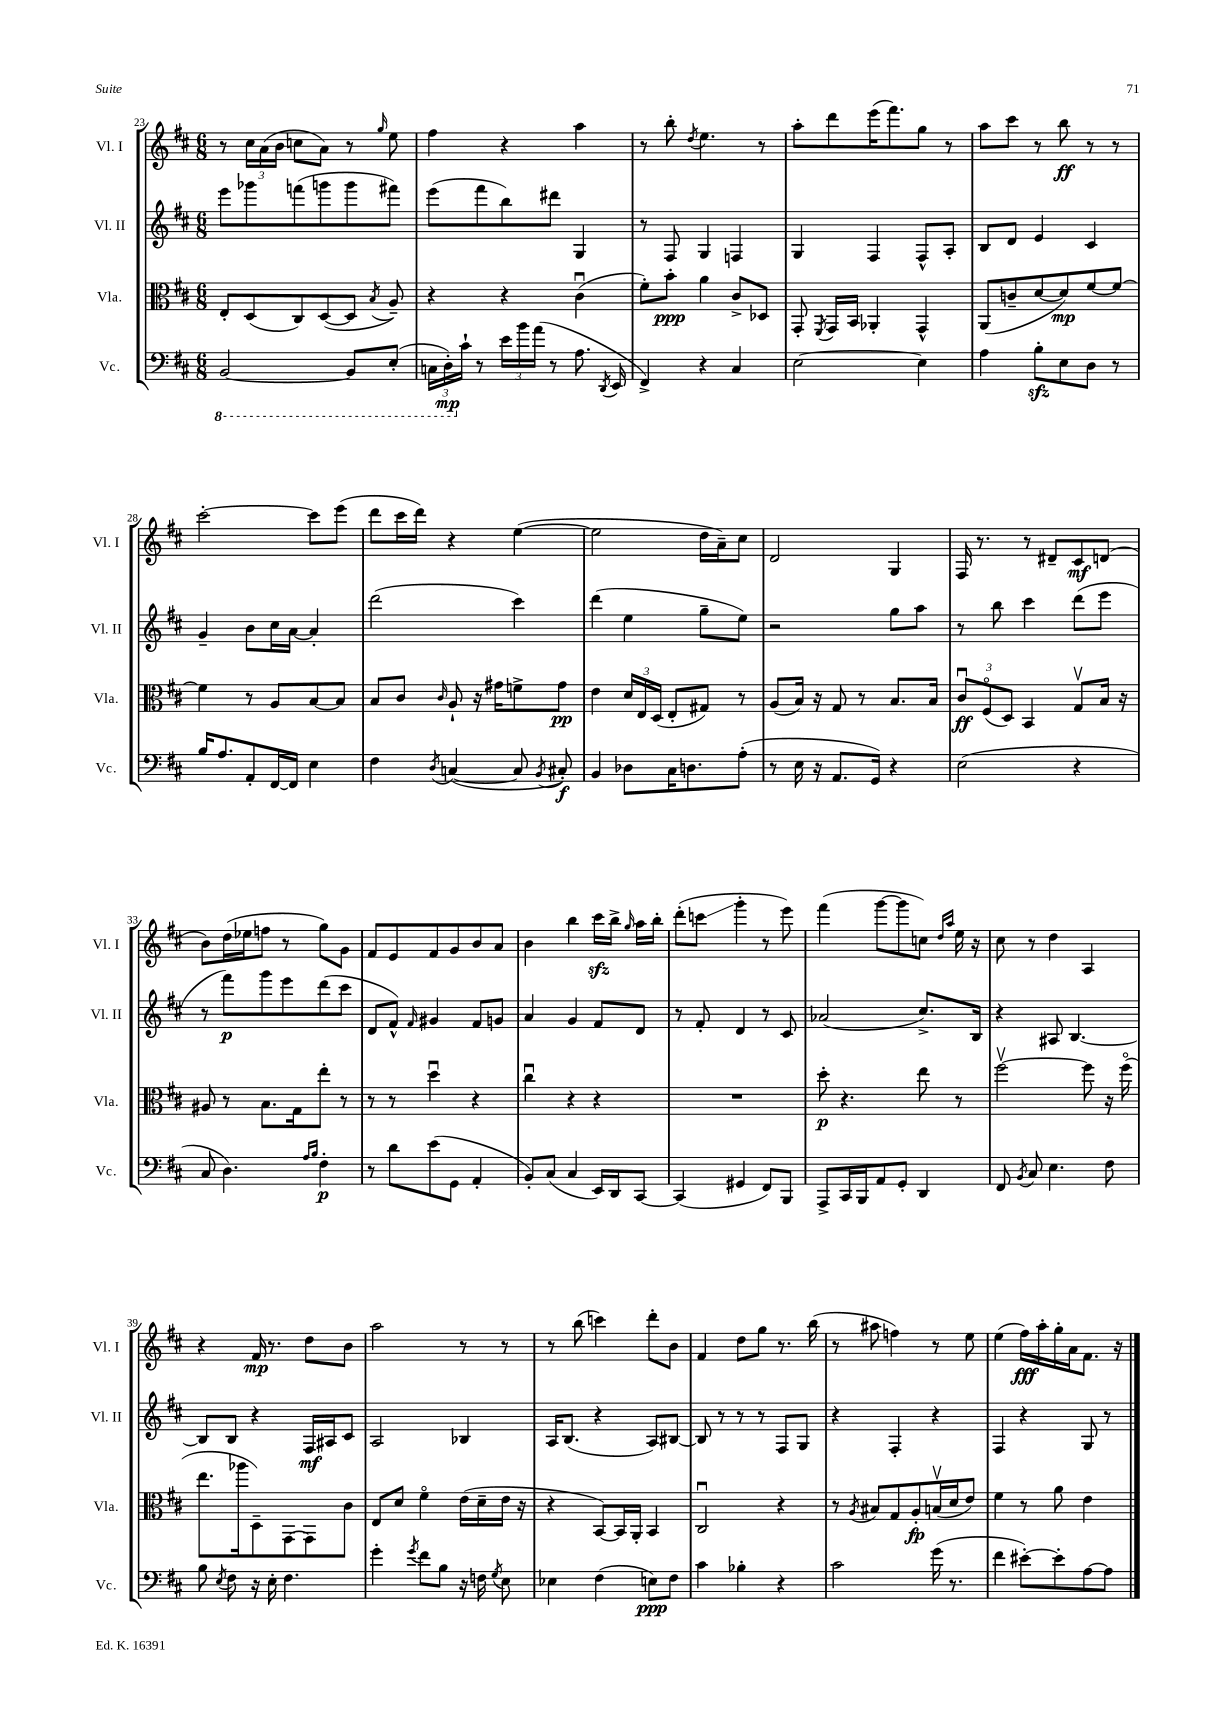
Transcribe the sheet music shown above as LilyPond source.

<<
\new StaffGroup <<
\new Staff = "s0" \with { instrumentName = "Vl. I" shortInstrumentName = "Vl. I" } {
    \clef treble \key d \major \numericTimeSignature \time 6/8
    \autoBeamOff r8 \tuplet 3/2 { cis''16[ a'16( b'16] } c''8[ a'8]) r8 \grace { g''16 } e''8 |
    fis''4 r4 a''4 |
    r8 b''8-. \acciaccatura { d''8 } e''4. r8 |
    a''8[-. d'''8 e'''16( fis'''8.) g''8] r8 |
    a''8[ cis'''8] r8 b''8\ff r8 r8 |
    cis'''2~-. cis'''8[ e'''8]( |
    d'''8[ cis'''16 d'''16]) r4 e''4~( |
    e''2 d''16[ a'16--) cis''8] |
    d'2 g4 |
    fis16 r8. r8 dis'8[-- cis'8\mf d'8]( |
    b'8[) d''16( ees''16 f''8] r8 g''8[) g'8] |
    fis'8[ e'8 fis'8 g'8 b'8 a'8] |
    b'4 b''4 cis'''16[\sfz b''16]-> \grace { g''16 } a''16[ b''16]-. |
    d'''8[-.( c'''8]\glissando g'''4-. r8 e'''8) |
    fis'''4( g'''8[~ g'''8 c''8]) \grace { d''16[ a''16] } e''16 r16 |
    cis''8 r8 d''4 a4 |
    r4 fis'16\mp r8. d''8[ b'8] |
    a''2 r8 r8 |
    r8 b''8( c'''4) d'''8[-. b'8] |
    fis'4 d''8[ g''8] r8. b''16( |
    r8 ais''8 f''4) r8 e''8 |
    e''4( fis''16[\fff) a''16-. g''16-. a'16 fis'8.] r16 \bar "|." |
}
\new Staff = "s1" \with { instrumentName = "Vl. II" shortInstrumentName = "Vl. II" } {
    \clef treble \key d \major \numericTimeSignature \time 6/8
    \autoBeamOff e'''8[ ges'''8 f'''8( g'''8 g'''8 fis'''8]) |
    e'''8[( fis'''8 b''8) dis'''8] g4 |
    r8 fis8 g4 f4 |
    g4 fis4 fis8[-^ a8]-. |
    b8[ d'8] e'4 cis'4 |
    g'4-- b'8[ cis''16 a'16]~ a'4-. |
    d'''2( cis'''4) |
    d'''4( e''4 g''8[-- e''8]) |
    r2 g''8[ a''8] |
    r8 b''8 cis'''4 d'''8[( e'''8] |
    r8 fis'''8[\p) g'''8 e'''8 d'''8( cis'''8] |
    d'8[ fis'8]-^) \grace { fis'16 } gis'4 fis'8[ g'8] |
    a'4 g'4 fis'8[ d'8] |
    r8 fis'8-. d'4 r8 cis'8 |
    aes'2( cis''8.[->) b16] |
    r4 ais8 b4.~ |
    b8[ b8] r4 fis16[\mf ais16 cis'8] |
    a2 bes4 |
    a16[ b8.]( r4 a8[) bis8]~ |
    bis8 r8 r8 r8 fis8[ g8] |
    r4 fis4-. r4 |
    fis4 r4 g8 r8 \bar "|." |
}
\new Staff = "s2" \with { instrumentName = "Vla." shortInstrumentName = "Vla." } {
    \clef alto \key d \major \numericTimeSignature \time 6/8
    \autoBeamOff e8[-. d8( cis8) d8~( d8] \acciaccatura { b8 } a8--) |
    r4 r4 cis'4\downbow( |
    fis'8[-.) b'8]-.\ppp a'4 cis'8[-> des8] |
    g,8-. \acciaccatura { fis,8 } g,16[ b,16] aes,4-. g,4-^ |
    a,8[( c'8-- d'8~ d'8\mp) fis'8~ fis'8]~ |
    fis'4 r8 a8[ b8~ b8] |
    b8[ cis'8] \grace { cis'16 } a8-! r16 gis'16[ f'8-> gis'8]\pp |
    e'4 \tuplet 3/2 { d'16[ e16 d16]( } e8[-. gis8]) r8 |
    a8[( b16]) r16 g8 r8 b8.[ b16] |
    \tuplet 3/2 { cis'8[\downbow\ff fis8\flageolet( d8]) } b,4 g8[\upbow b16] r16 |
    ais8 r8 b8.[ g16 e''8]-. r8 |
    r8 r8 d''4\downbow r4 |
    cis''4\downbow r4 r4 |
    R2. |
    d''8-.\p r4. e''8 r8 |
    fis''2~\upbow fis''8 r16 fis''16\flageolet( |
    e''8.[ aes''16 d8--) g,8~ g,8 cis'8] |
    e8[ d'8] fis'4\flageolet e'16[( d'16-- e'16] r16 |
    r4 b,8[~) b,16 a,16]-. b,4 |
    cis2\downbow r4 |
    r8 \acciaccatura { a8 } bis8[ g8 a8-.\fp b16\upbow( d'16 e'8]) |
    fis'4 r8 a'8 e'4 \bar "|." |
}
\new Staff = "s3" \with { instrumentName = "Vc." shortInstrumentName = "Vc." } {
    \clef bass \key d \major \numericTimeSignature \time 6/8
    \autoBeamOff \ottava #-1 b,,2~ b,,8[ e,8]-.( |
    \tuplet 3/2 { c,16[ d,16-.\mp) \ottava #0 cis'16]-! } r8 \tuplet 3/2 { e'16[ b'16 a'16]( } r8 a8. \acciaccatura { d,8 } e,16 |
    fis,4->) r4 cis4 |
    e2~ e4 |
    a4 b8[-.\sfz e8 d8] r8 |
    b16[ a8. a,8-. fis,16~ fis,16] e4 |
    fis4 \acciaccatura { d8 } c4~( c8 \acciaccatura { b,8 } cis8-.\f) |
    b,4 des8[ cis16 d8. a8]-.( |
    r8 e16 r16 a,8.[ g,16]) r4 |
    e2( r4 |
    cis8 d4.) \grace { a16[ b16] } fis4-.\p |
    r8 d'8[ e'8( g,8] a,4-. |
    b,8[-.) cis8]( cis4 e,16[) d,16 cis,8]~ |
    cis,4( gis,4 fis,8[) b,,8] |
    a,,8[-> cis,16 b,,16 a,8 g,8]-. d,4 |
    fis,8 \acciaccatura { b,8 } cis8 e4. fis8 |
    b8 \acciaccatura { e8 } fis8 r16 e16-. fis4. |
    g'4-. \acciaccatura { g'8 } fis'8[ b8] r16 f16 \acciaccatura { g8 } e8 |
    ees4 fis4( e8[\ppp) fis8] |
    cis'4 bes4-. r4 |
    cis'2 g'16( r8. |
    fis'4 eis'8[~-.) eis'8-. a8~ a8] \bar "|." |
}
>>
>>
\layout { \context { \Score currentBarNumber = #23 } }
